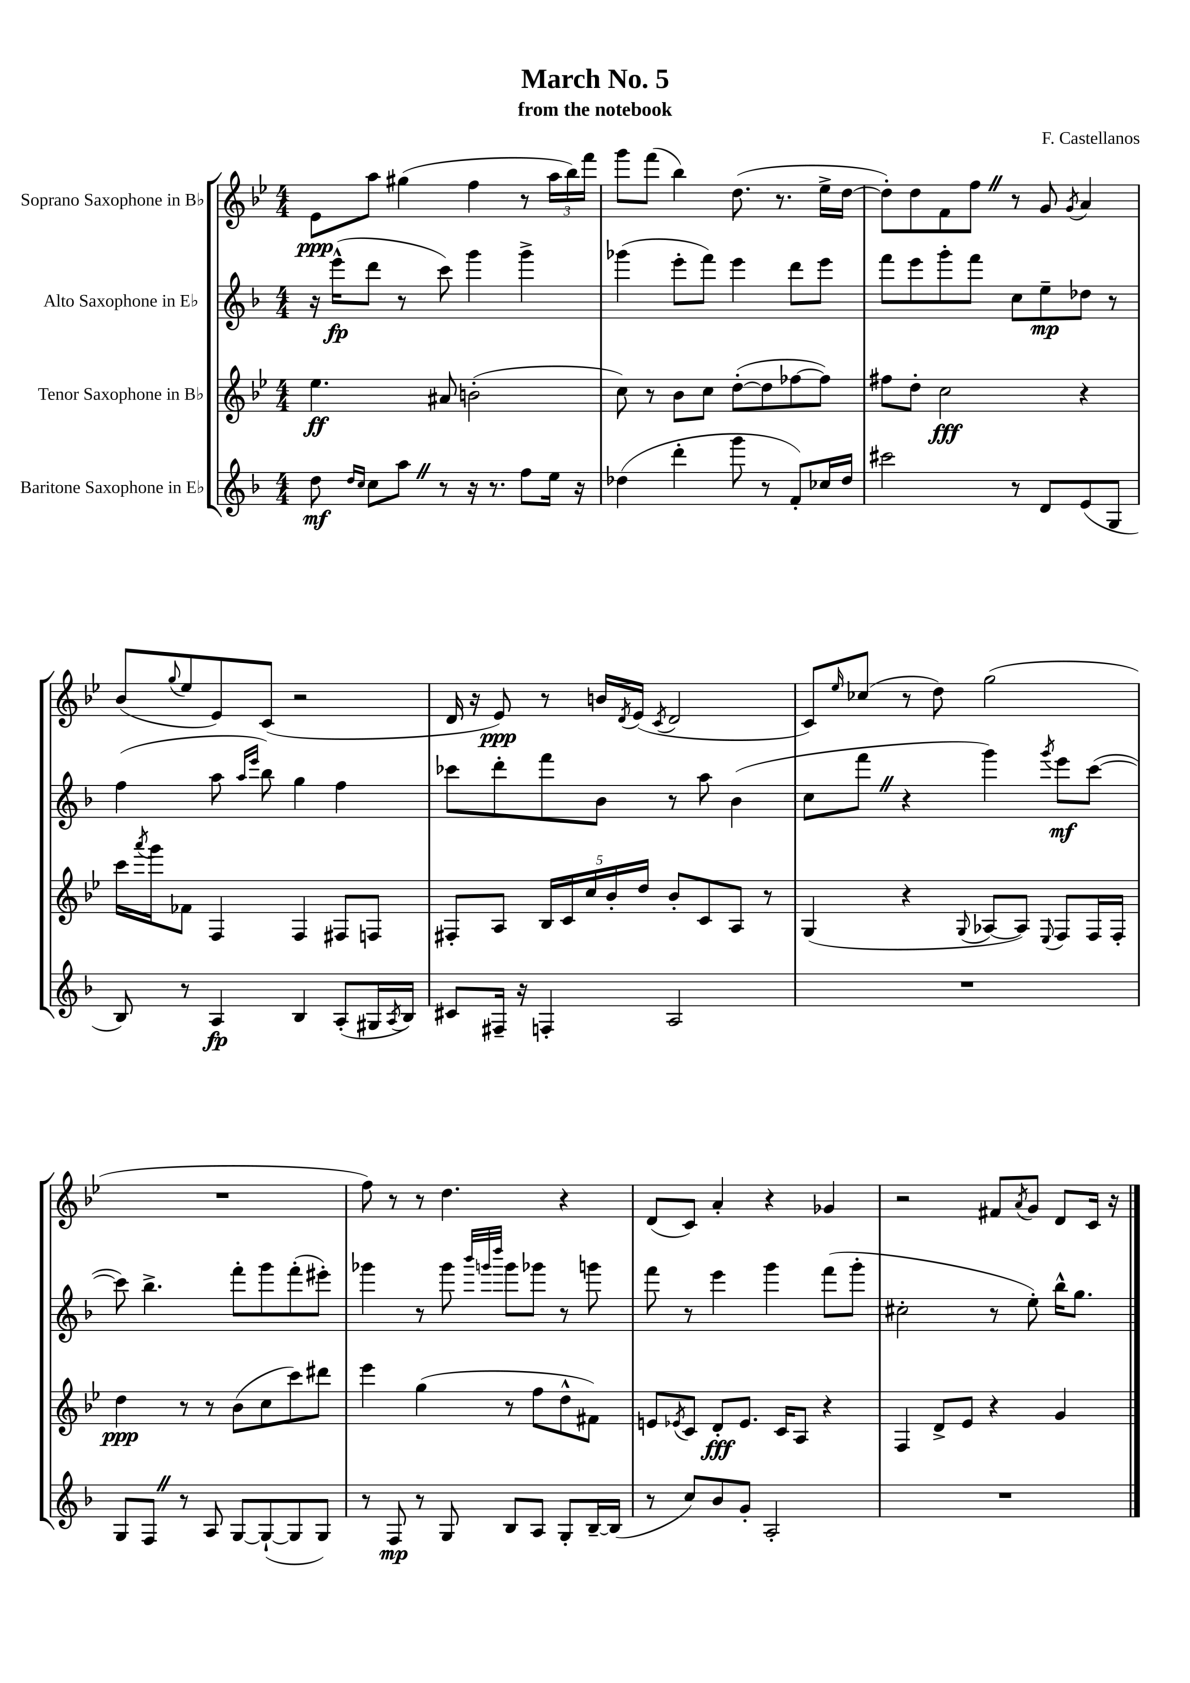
\header { title = "March No. 5" composer = "F. Castellanos" subtitle = "from the notebook" }
<<
\new StaffGroup <<
\new Staff = "s0" \with { instrumentName = "Soprano Saxophone in Bb" } {
    \clef treble \key bes \major \numericTimeSignature \time 4/4
    ees'8\ppp a''8 gis''4( f''4 r8 \tuplet 3/2 { a''16 bes''16) f'''16 } |
    g'''8 f'''8( bes''4) d''8.( r8. ees''16-> d''16~ |
    d''8-.) d''8 f'8 f''8 \once \override BreathingSign.text = \markup { \musicglyph "scripts.caesura.straight" } \breathe r8 g'8 \acciaccatura { g'8 } a'4 |
    bes'8( \appoggiatura { g''8 } ees''8 ees'8) c'8( r2 |
    d'16 r16 ees'8\ppp) r8 b'16 \acciaccatura { d'8 } ees'16( \acciaccatura { c'8 } d'2 |
    c'8) \grace { ees''16 } ces''8( r8 d''8) g''2( |
    R1 |
    f''8) r8 r8 d''4. r4 |
    d'8( c'8) a'4-. r4 ges'4 |
    r2 fis'8 \acciaccatura { a'8 } g'8 d'8 c'16 r16 \bar "|." |
}
\new Staff = "s1" \with { instrumentName = "Alto Saxophone in Eb" } {
    \clef treble \key f \major \numericTimeSignature \time 4/4
    r16 e'''16-^\fp( d'''8 r8 c'''8) g'''4 g'''4-> |
    ges'''4( e'''8-. f'''8) e'''4 d'''8 e'''8 |
    f'''8 e'''8 g'''8-. f'''8 c''8 e''8--\mp des''8 r8 |
    f''4( a''8 \grace { a''16 e'''16 } bes''8) g''4 f''4 |
    ces'''8 d'''8-. f'''8 bes'8 r8 a''8 bes'4( |
    c''8 f'''8 \once \override BreathingSign.text = \markup { \musicglyph "scripts.caesura.straight" } \breathe r4 g'''4) \acciaccatura { g'''8 } e'''8\mf c'''8~( |
    c'''8) bes''4.-> f'''8-. g'''8 f'''8-.( eis'''8-.) |
    ges'''4 r8 ges'''8 \grace { bes'''32 g'''32 d''''32 } g'''8 ges'''8 r8 g'''8 |
    f'''8 r8 e'''4 g'''4 f'''8( g'''8-. |
    cis''2-. r8 e''8-.) bes''16-^ g''8. \bar "|." |
}
\new Staff = "s2" \with { instrumentName = "Tenor Saxophone in Bb" } {
    \clef treble \key bes \major \numericTimeSignature \time 4/4
    ees''4.\ff ais'8 b'2-.( |
    c''8) r8 bes'8 c''8 d''8~-.( d''8 fes''8~ fes''8) |
    fis''8 d''8-. c''2\fff r4 |
    c'''16 \acciaccatura { a'''8 } g'''16 fes'8 f4 f4 fis8 f8 |
    fis8-. a8 \tuplet 5/4 { bes16 c'16 c''16 bes'16-. d''16 } bes'8-. c'8 a8 r8 |
    g4( r4 \appoggiatura { g8 } aes8~ aes8) \appoggiatura { ees8 } f8 f16 f16-. |
    d''4\ppp r8 r8 bes'8( c''8 c'''8) dis'''8 |
    ees'''4 g''4( r8 f''8 d''8-^ fis'8) |
    e'8 \acciaccatura { ees'8 } c'8 d'8-.\fff ees'8. c'16 a8 r4 |
    f4 d'8-> ees'8 r4 g'4 \bar "|." |
}
\new Staff = "s3" \with { instrumentName = "Baritone Saxophone in Eb" } {
    \clef treble \key f \major \numericTimeSignature \time 4/4
    d''8\mf \grace { d''16 c''16 } c''8 a''8 \once \override BreathingSign.text = \markup { \musicglyph "scripts.caesura.straight" } \breathe r8 r16 r8. f''8 e''16 r16 |
    des''4( d'''4-. g'''8 r8 f'8-.) ces''16 des''16 |
    cis'''2 r8 d'8 e'8( g8 |
    bes8) r8 a4\fp bes4 a8-.( gis16 \acciaccatura { a8 } bes16) |
    cis'8 fis16-- r16 f4-. a2 |
    R1 |
    g8 f8 \once \override BreathingSign.text = \markup { \musicglyph "scripts.caesura.straight" } \breathe r8 a8 g8~ g8~-!( g8 g8) |
    r8 f8\mp r8 g8 bes8 a8 g8-. bes16~-- bes16( |
    r8 c''8) bes'8 g'8-. a2-. |
    R1 \bar "|." |
}
>>
>>
\layout { \context { \Score \remove "Bar_number_engraver" } }
